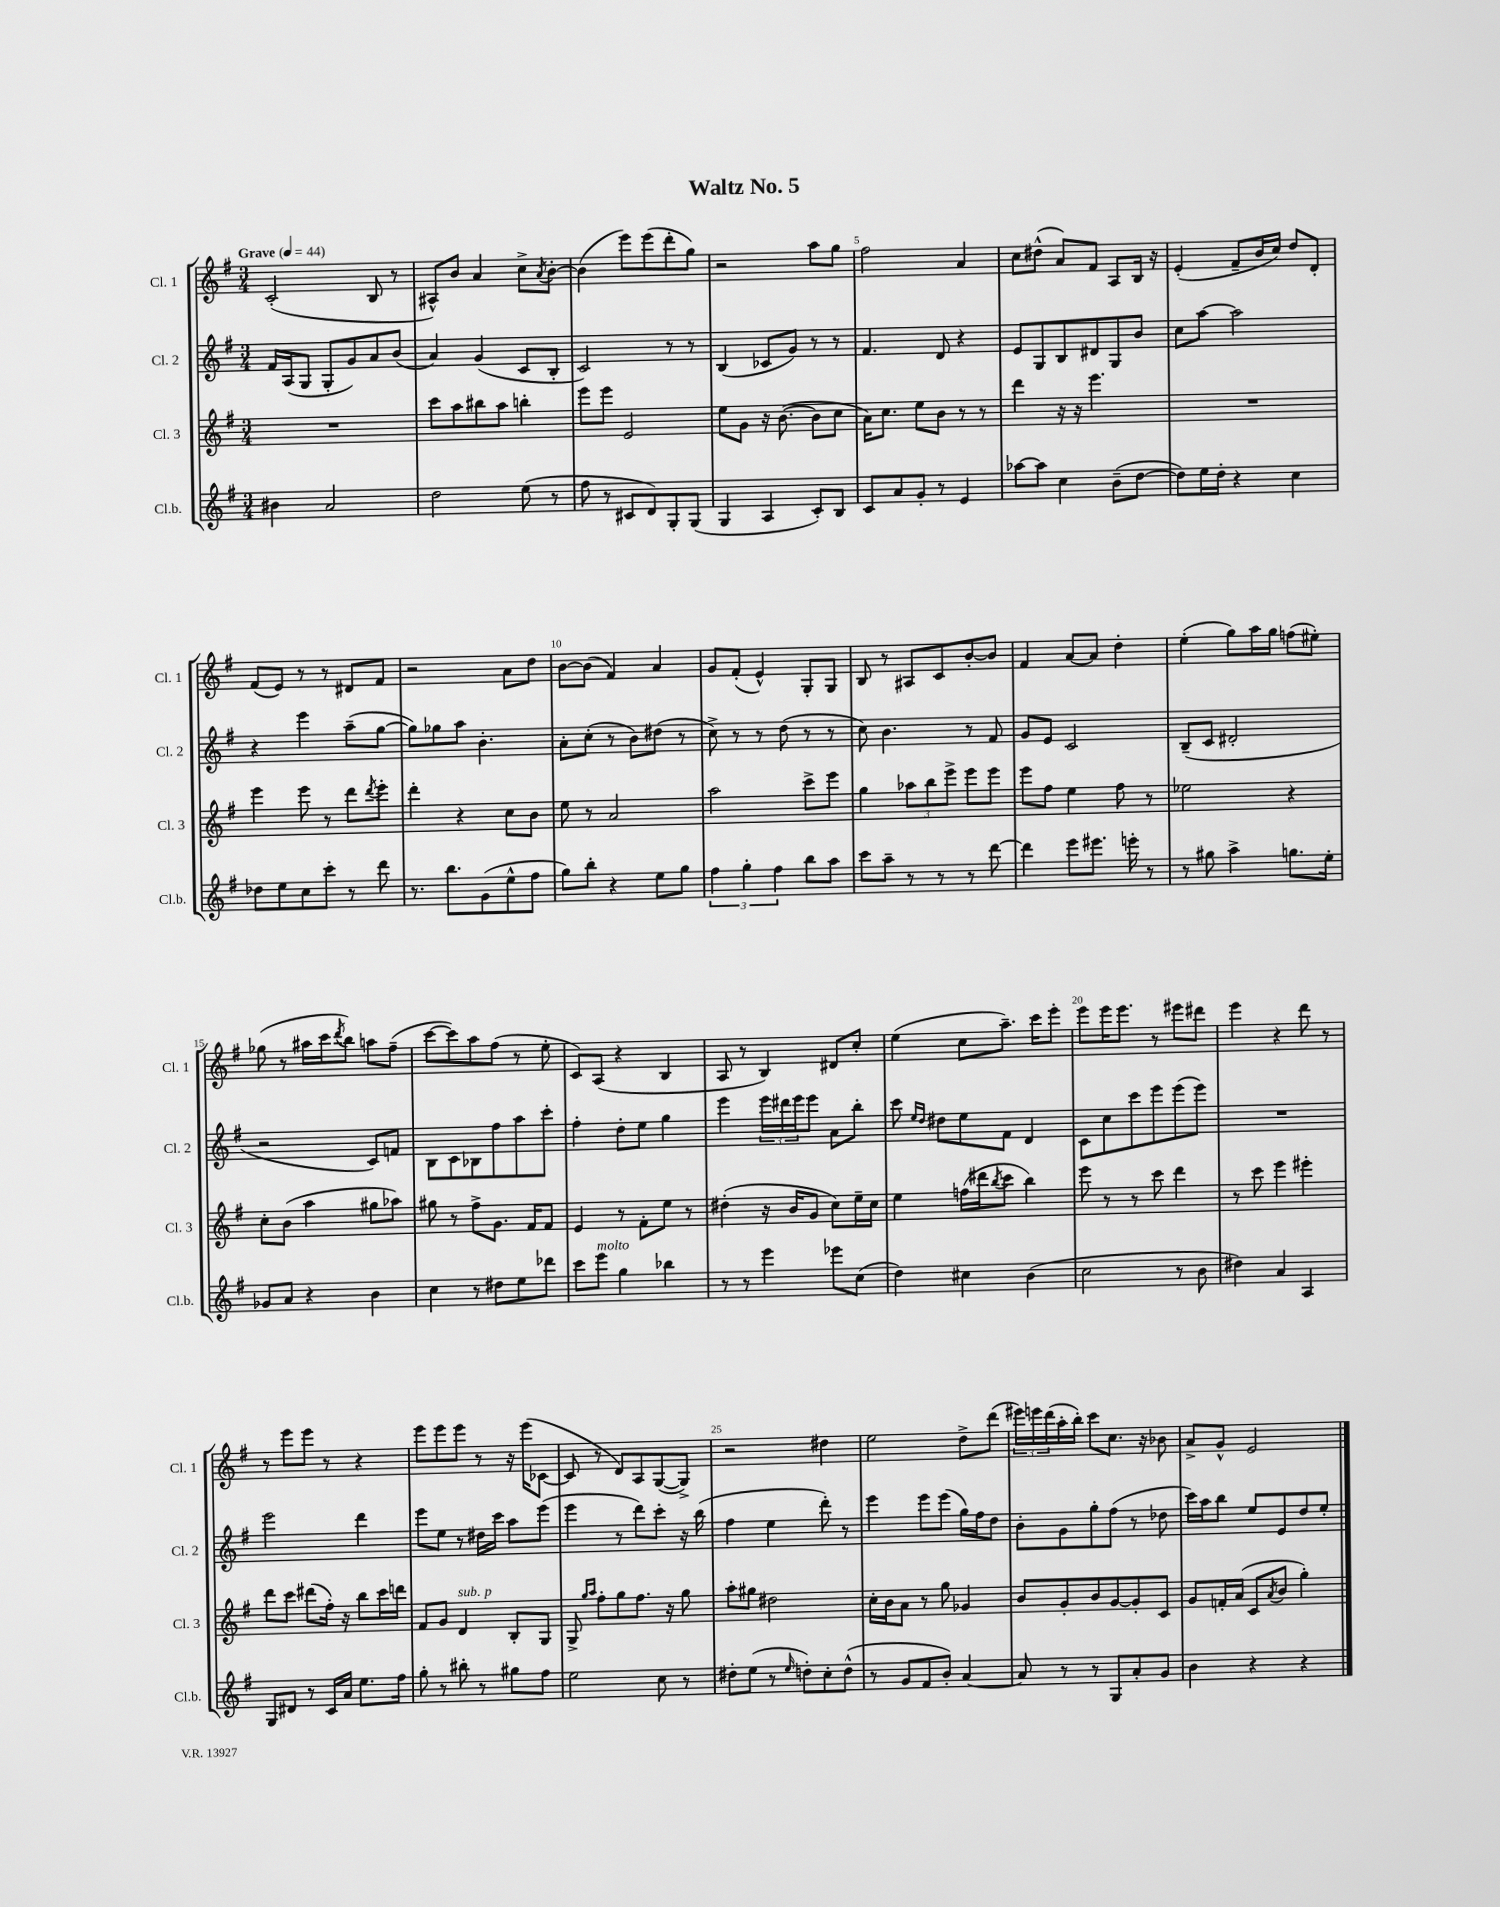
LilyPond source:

\header { title = "Waltz No. 5" }
<<
\new StaffGroup <<
\new Staff = "s0" \with { instrumentName = "Cl. 1" shortInstrumentName = "Cl. 1" } {
    \clef treble \key g \major \numericTimeSignature \time 3/4 \tempo "Grave" 4 = 44
    c'2-.( b8 r8 |
    ais8-^) b'8 a'4 c''8-> \acciaccatura { a'8 } b'8~-. |
    b'4( e'''8) e'''8( d'''8-. g''8) |
    r2 a''8 g''8 |
    fis''2 a'4 |
    c''8 dis''8-^( a'8) fis'8 a8 b16 r16 |
    e'4-.( fis'8-- b'16 c''16) d''8 d'8-. |
    fis'8( e'8) r8 r8 dis'8 fis'8 |
    r2 a'8 d''8 |
    b'8~ b'8( fis'4) a'4 |
    g'8 fis'8-.( e'4-^) g8-. g8 |
    b8 r8 ais8 c'8 b'8~-. b'8 |
    fis'4 a'8~ a'8 d''4-. |
    e''4-.( g''8) a''16 g''16 f''8( eis''8-.) |
    ges''8( r8 ais''16 c'''16 \acciaccatura { d'''8 } b''8) a''8 fis''8--( |
    c'''8~ c'''8) a''8 fis''8( r8 e''8-. |
    c'8) a8( r4 b4 |
    a8 r8 b4) dis'8 c''8-. |
    e''4( c''8 a''8.--) c'''16 e'''8-. |
    e'''8 e'''16 e'''8. r8 eis'''8 dis'''8 |
    e'''4 r4 d'''8 r8 |
    r8 e'''8 e'''8 r8 r4 |
    e'''8 e'''8 e'''8 r8 r16 e'''16( ces'8~ |
    ces'8 r8 d'8) a8 g8~( g8->) |
    r2 dis''4 |
    e''2 d''8-> d'''8( |
    \tuplet 3/2 { eis'''16) e'''16 d'''16( } a''16-. b''16-.) c'''8 c''8. r16 bes'8 |
    a'8-> g'8-^ e'2 \bar "|." |
}
\new Staff = "s1" \with { instrumentName = "Cl. 2" shortInstrumentName = "Cl. 2" } {
    \clef treble \key g \major \numericTimeSignature \time 3/4
    fis'16 a16( g8 g8-. g'8) a'8 b'8( |
    a'4) g'4( c'8 b8-. |
    c'2) r8 r8 |
    b4( ces'8 g'8) r8 r8 |
    fis'4. d'8 r4 |
    e'8 g8 b8 dis'8 g8 b'8 |
    c''8 a''8~ a''2 |
    r4 e'''4 a''8--( g''8~ |
    g''8) ges''8 a''8 b'4.-. |
    a'8-. c''8-.( r8 b'8) dis''8( r8 |
    c''8->) r8 r8 d''8( r8 r8 |
    c''8) b'4. r8 fis'8 |
    g'8 e'8 c'2 |
    b8--( c'8 dis'2-. |
    r2 c'8) f'8 |
    b8 c'8 bes8 fis''8 a''8 c'''8-. |
    fis''4-. d''8-. e''8 g''4 |
    e'''4 \tuplet 3/2 { e'''16 dis'''16 e'''16 } e'''8 a'8 b''8-. |
    c'''8 \grace { e''16 d''16 } dis''8 e''8 fis'8 d'4 |
    c'8 c''8 c'''8 e'''8 e'''8( e'''8) |
    R2. |
    e'''2 d'''4 |
    e'''8 e''8 r8 dis''16 c'''16 a''8 e'''8( |
    e'''4 r8 d'''8) c'''8-. r16 b''16( |
    fis''4 e''4 d'''8-.) r8 |
    e'''4 e'''8 e'''8( g''16) fis''16 d''8 |
    b'8-. g'8 g''8-. fis''8( r8 des''8 |
    c'''16) a''16 b''8 e''8 e'8 d''8 e''8-. \bar "|." |
}
\new Staff = "s2" \with { instrumentName = "Cl. 3" shortInstrumentName = "Cl. 3" } {
    \clef treble \key g \major \numericTimeSignature \time 3/4
    R2. |
    c'''8 a''8 bis''8 a''8 b''4-. |
    e'''8 e'''8 e'2 |
    e''8 g'8 r16 b'8.~( b'8 c''8 |
    a'16) c''8. e''8 b'8 r8 r8 |
    d'''4 r16 r16 e'''4. |
    R2. |
    e'''4 e'''8 r8 d'''8 \acciaccatura { d'''8 } e'''8-. |
    d'''4-. r4 c''8 b'8 |
    e''8 r8 a'2 |
    a''2 c'''8-> e'''8 |
    g''4 \tuplet 3/2 { aes''8 b''8 e'''8-> } e'''8 e'''8 |
    e'''8 fis''8 e''4 fis''8 r8 |
    ees''2 r4 |
    c''8-. b'8( a''4 gis''8 aes''8) |
    gis''8 r8 fis''8-> g'8. fis'16 fis'8 |
    e'4 r8 fis'8-. e''8 r8 |
    dis''4-.( r16 b'16 g'8 c''8) e''16-- c''16 |
    e''4 f''16( dis'''16 \acciaccatura { b''8 } c'''8 b''4) |
    e'''8 r8 r8 c'''8 d'''4 |
    r8 c'''8 e'''4 eis'''4-. |
    d'''8 c'''8 dis'''8( fis''16-.) r16 b''8 c'''16 d'''16 |
    fis'8 g'8 d'4^\markup { \italic "sub. p" } b8-. g8 |
    g8-> \grace { g''16 a''16 } fis''8-. g''8 fis''8. r16 g''8 |
    a''8-. gis''8 dis''2 |
    c''16-. b'16 a'8 r8 g''8 ges'4 |
    b'8 g'8-. b'8 g'8~ g'8-. c'8 |
    g'8 f'16-. a'16( c'8 \acciaccatura { a'8 } b'8 g''4-.) \bar "|." |
}
\new Staff = "s3" \with { instrumentName = "Cl.b." shortInstrumentName = "Cl.b." } {
    \clef treble \key g \major \numericTimeSignature \time 3/4
    bis'4 a'2 |
    d''2 e''8( r8 |
    fis''8 r8 cis'8 d'8) g8-. g8( |
    g4 a4 c'8-.) b8 |
    c'8 a'8 g'8-. r8 e'4 |
    aes''8~ aes''8 c''4 b'8--( d''8~ |
    d''8) e''16 d''16-. r4 c''4 |
    des''8 e''8 c''8 c'''8-. r8 d'''8 |
    r8. b''8. g'8( e''8-^ fis''8 |
    g''8) b''8-. r4 e''8 g''8 |
    \tuplet 3/2 { fis''4 g''4-. fis''4 } b''8 a''8 |
    c'''8 a''8-- r8 r8 r8 d'''8~ |
    d'''4 e'''8 eis'''8. e'''16-. r8 |
    r8 gis''8 a''4-> g''8. e''16-. |
    ges'8 a'8 r4 b'4 |
    c''4 r8 dis''8 e''8 des'''8 |
    c'''8 e'''8^\markup { \italic "molto" } g''4 bes''4 |
    r8 r8 e'''4 ees'''8 c''8( |
    d''4) cis''4 b'4( |
    c''2 r8 b'8 |
    dis''4) a'4 a4 |
    g8 dis'8 r8 c'16 a'16 e''8. fis''16 |
    g''8-. r8 bis''8-. r8 gis''8 fis''8 |
    e''2 c''8 r8 |
    dis''8-. e''8( r8 \grace { e''16 } d''8-.) c''8-. d''8-^( |
    r8 g'8 fis'8 b'8-.) a'4~ |
    a'8 r8 r8 g8 a'8-. g'8 |
    b'4 r4 r4 \bar "|." |
}
>>
>>
\layout { \context { \Score \override BarNumber.break-visibility = ##(#f #t #t) barNumberVisibility = #(every-nth-bar-number-visible 5) } }
